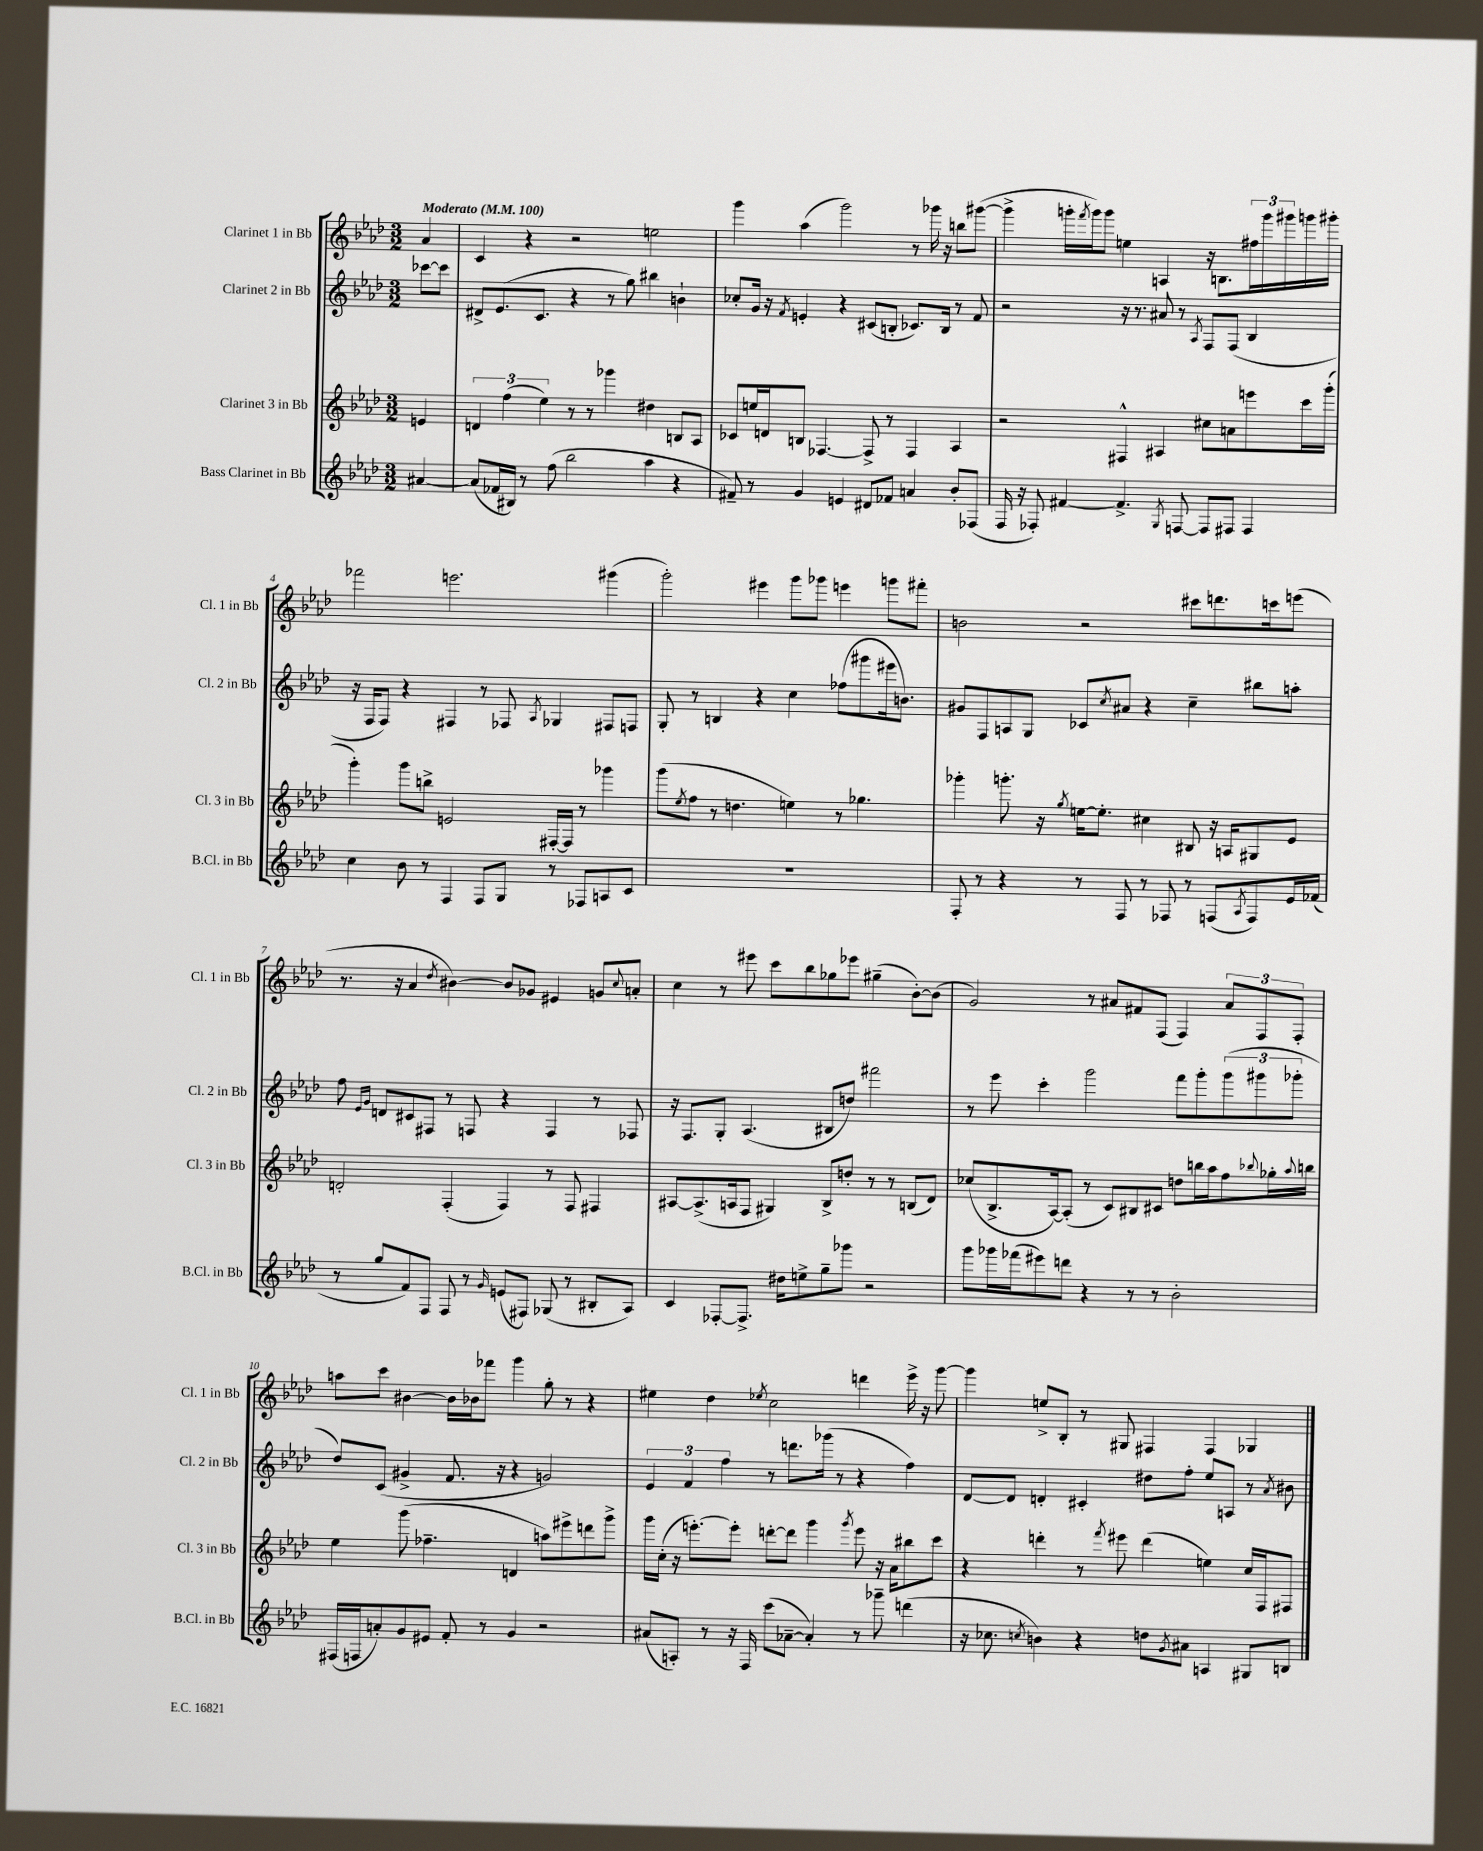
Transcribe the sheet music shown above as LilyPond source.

<<
\new StaffGroup <<
\new Staff = "s0" \with { instrumentName = "Clarinet 1 in Bb" shortInstrumentName = "Cl. 1 in Bb" } {
    \clef treble \key aes \major \numericTimeSignature \time 3/2 \partial 4 \tempo "Moderato" 4 = 100
    aes'4 |
    c'4 r4 r2 e''2 |
    g'''4 aes''4( g'''2) r8 ges'''16 r16 b''8 gis'''8~( |
    gis'''4-> g'''16-. \acciaccatura { f'''8 } g'''16) g'''8 e''4 a4 r16 b8. \tuplet 3/2 { fis''16 g'''16 gis'''16 } g'''16 gis'''16-. |
    fes'''2 e'''2. gis'''4( |
    g'''2-.) eis'''4 g'''8 ges'''8 e'''4 g'''8 fis'''8-. |
    b'2 r2 cis'''8 d'''8. c'''16 e'''8( |
    r8. r16 aes'4 \acciaccatura { des''8 } bis'4~) bis'8 ges'8 eis'4 g'8 \appoggiatura { c''8 } a'8-. |
    c''4 r8 eis'''8 c'''8 bes''8 ges''8 ees'''8 gis''4--( bes'8~-.) bes'8( |
    g'2) r8 ais'8 fis'8 f8( f4) \tuplet 3/2 { ais'8 f8 f8-. } |
    a''8 c'''8 bis'4~ bis'16 bes'16 fes'''8 g'''4 g''8-. r8 r4 |
    eis''4 des''4 \acciaccatura { ees''8 } c''2 d'''4 ees'''16-> r16 g'''8~ |
    g'''4 e''8-> bes8-. r8 gis8 fis4 fis4 ges4 \bar "|." |
}
\new Staff = "s1" \with { instrumentName = "Clarinet 2 in Bb" shortInstrumentName = "Cl. 2 in Bb" } {
    \clef treble \key aes \major \numericTimeSignature \time 3/2 \partial 4
    ces'''8~ ces'''8 |
    dis'8-> ees'8.( c'8. r4 r8 g''8) bis''4 b'4-! |
    ces''8-. g'16 r16 \acciaccatura { f'8 } e'4-. r4 cis'8( b8-. ces'8.) b16 r8 f'8 |
    r2 r16 r8. ais'8 r8 \acciaccatura { aes8 } f8 f8( bes4 |
    r16 f16 f8) r4 fis4 r8 fes8 \acciaccatura { aes8 } ges4 fis8 f8 |
    g8-. r8 b4 r4 c''4 fes''8( gis'''8 eis'''16 b'8.) |
    gis'8 f8 a8 g8 ces'8 \acciaccatura { c''8 } ais'8 r4 c''4-- bis''8 a''8-. |
    f''8 \grace { ees'16 g'16 } d'8 cis'8 fis8 r8 f8 r4 f4 r8 fes8 |
    r16 f8. g8-. aes4.( bis8 d''8) fis'''2 |
    r8 ees'''8 c'''4-. g'''2 f'''8 g'''8-. \tuplet 3/2 { g'''8( gis'''8 ges'''8-. } |
    des''8) c'8( gis'4-> f'8. r16 r4 g'2) |
    \tuplet 3/2 { ees'4 f'4 f''4 } r8 d'''8. ges'''16( r8 r4 f''4) |
    des'8~ des'8 d'4-. cis'4-. dis''8 f''8-. ees''8 a8 r8 \acciaccatura { aes'8 } bis'8 \bar "|." |
}
\new Staff = "s2" \with { instrumentName = "Clarinet 3 in Bb" shortInstrumentName = "Cl. 3 in Bb" } {
    \clef treble \key aes \major \numericTimeSignature \time 3/2 \partial 4
    e'4 |
    \tuplet 3/2 { d'4 f''4( ees''4) } r8 r8 ges'''4 dis''4 b8 aes8 |
    ces'8 e''16 d'16 b8 fes4.~ fes8-> r8 fes4 aes4 |
    r2 fis4-^ ais4 cis''8 a'8 e'''8 c'''16 g'''16-.( |
    g'''4-.) g'''8 b''8-> e'2 fis16~-. fis16 r8 ges'''4 |
    g'''8( \acciaccatura { ees''8 } f''8 r8 d''4. e''4) r8 ges''4. |
    ges'''4-. g'''8.-. r16 \acciaccatura { g''8 } e''16~ e''8.-. cis''4 bis8 r16 a16 gis8 ees'8 |
    d'2-. f4-.( f4) r8 f8 fis4 |
    ais8~ ais8.->( a16 f8 gis4) bes8-> d''8-. r8 r8 b8( des'8) |
    ces''8( bes8.-> aes16~) aes8-.( r8 c'8) bis8 cis'8 d''8 b''16 aes''16 f''8 \appoggiatura { bes''8 } ges''16-. \appoggiatura { aes''8 } b''16 |
    ees''4 g'''8( fes''4.-- d'4 a''8) eis'''8-> d'''8 g'''8-> |
    g'''16 c''16-.( r16 e'''8.~-.) e'''8-. d'''8~-. d'''8 g'''4 \acciaccatura { g'''8 } e'''8 r16 aes'16 bis''8 c'''8 |
    r4 d'''4-. r8 \acciaccatura { f'''8 } eis'''8 d'''4( e''4) c''16 f16 fis8 \bar "|." |
}
\new Staff = "s3" \with { instrumentName = "Bass Clarinet in Bb" shortInstrumentName = "B.Cl. in Bb" } {
    \clef treble \key aes \major \numericTimeSignature \time 3/2 \partial 4
    ais'4~ |
    ais'8( fes'16 bis16) r8 f''8( bes''2 aes''4 r4 |
    fis'8--) r8 g'4 e'4 dis'8 fes'8 a'4 bes'8-. fes8( |
    f16 r16 fes8-.) fis'4~ fis'4.-> \acciaccatura { g8 } f8~ f8 fis8 fis4 |
    c''4 bes'8 r8 f4 f8 g8 r8 fes8 a8 c'8 |
    R1. |
    f8-. r8 r4 r8 f8 r8 fes8 r8 f8( \acciaccatura { aes8 } f8) ees'16 fes'16( |
    r8 g''8 f'8) f8 f8 r8 \grace { g'16 } e'8( fis8) ges8( r8 bis8-. aes8) |
    c'4 fes8~-. fes8.-> dis''16 e''8-> g''8-- ges'''8 r2 |
    g'''8 ges'''16 fes'''16( eis'''8) d'''8 r4 r8 r8 bes'2-. |
    fis16( f16 a'8-.) g'8 eis'8 f'8-. r8 g'4 r2 |
    ais'8( a8-.) r8 r16 f16 c'''8( aes'8~-- aes'4-.) r8 ges'''8-- d'''4( |
    r16 ces''8. \acciaccatura { c''8 } b'4) r4 d''8 \acciaccatura { g'8 } ais'8 a4 gis8 b8 \bar "|." |
}
>>
>>
